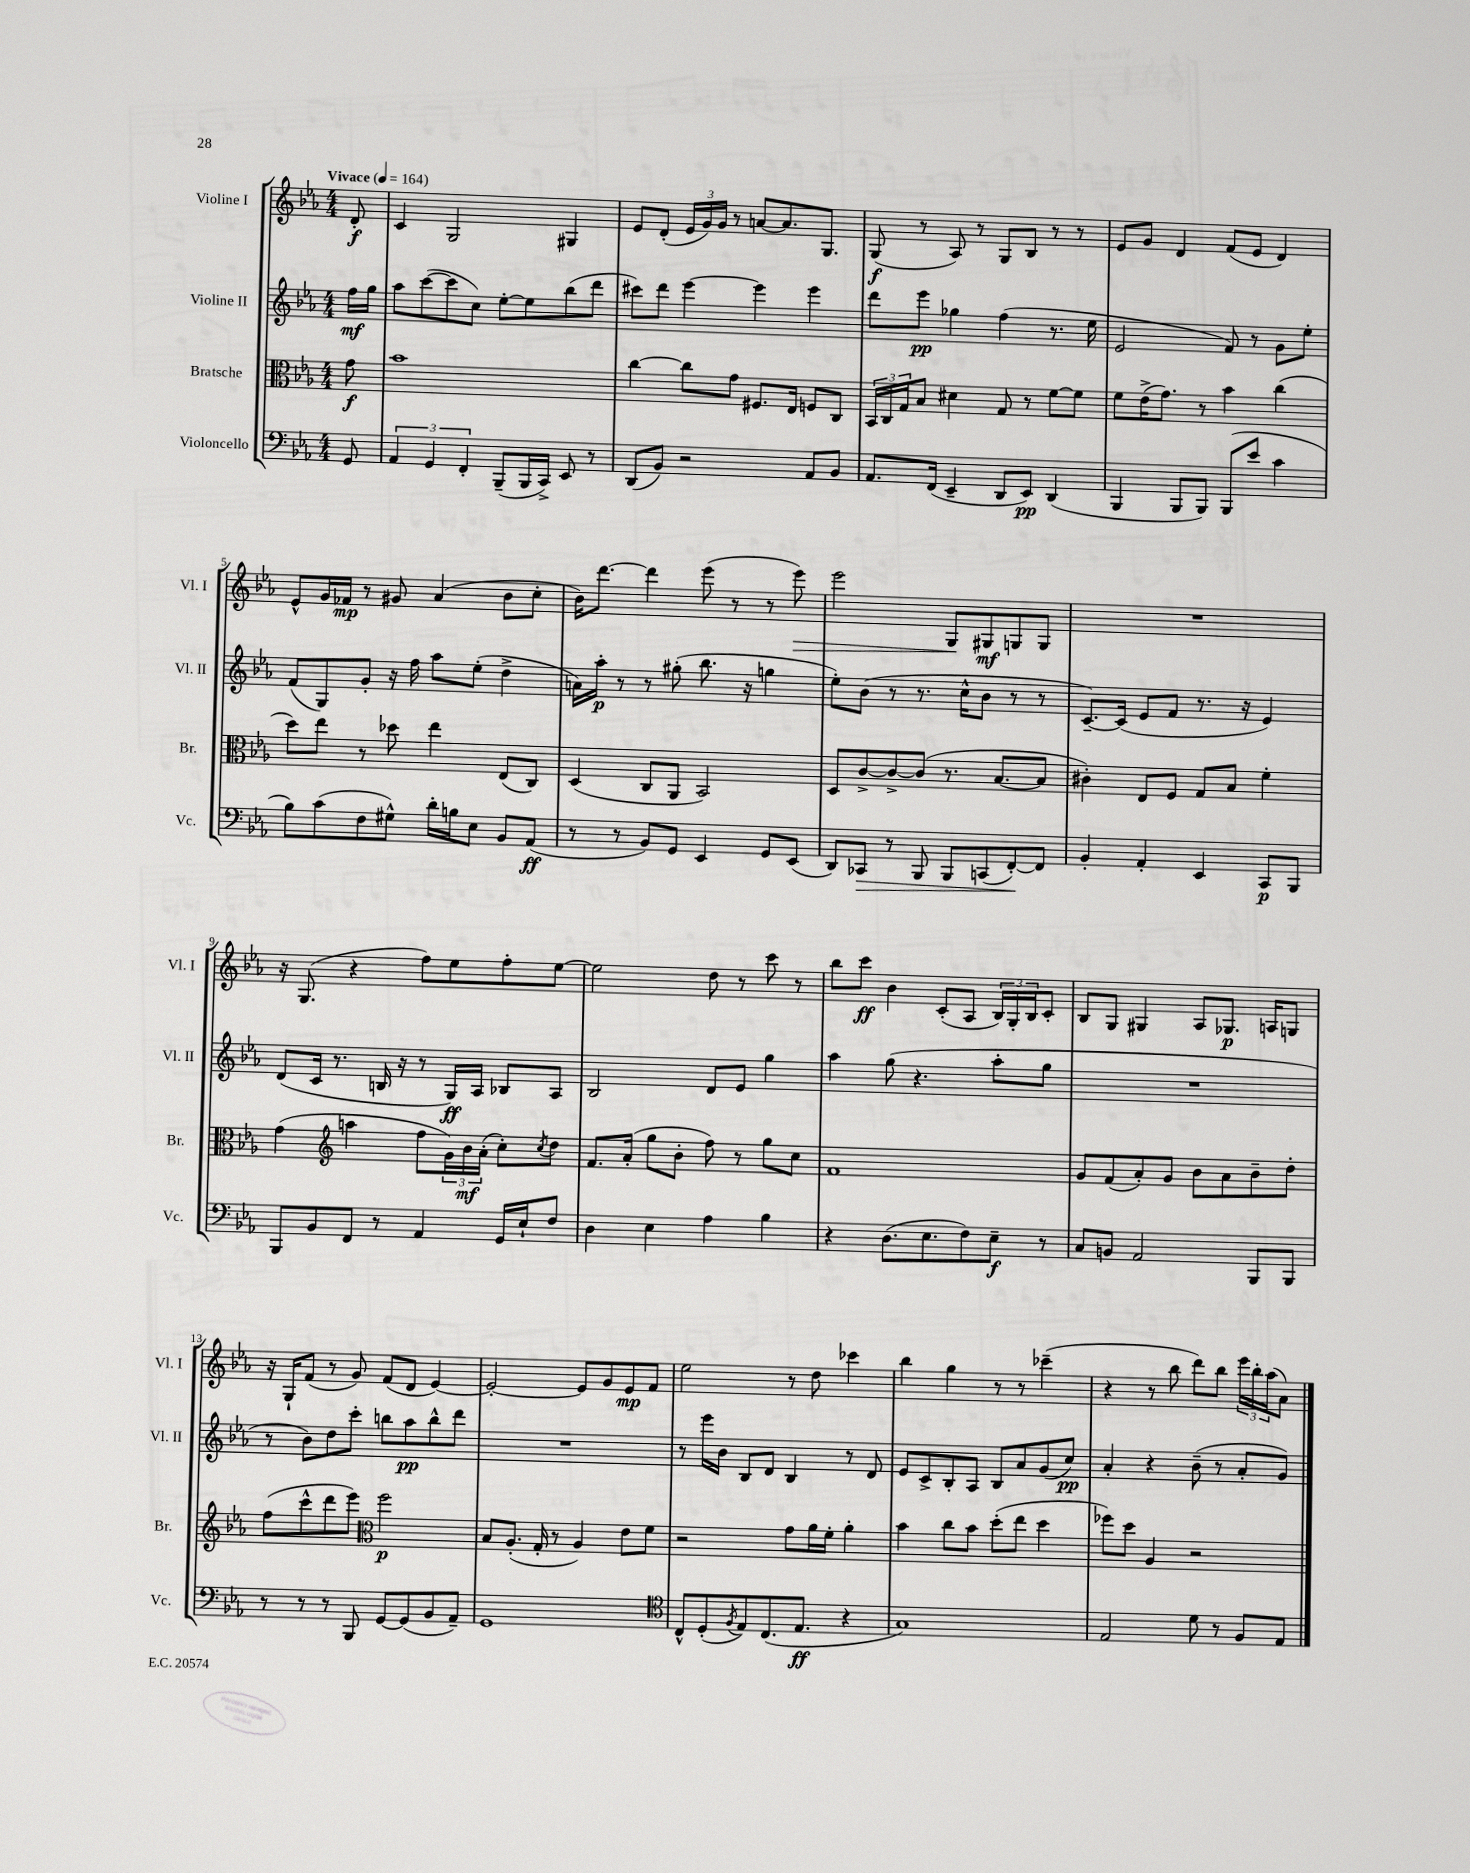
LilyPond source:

<<
\new StaffGroup <<
\new Staff = "s0" \with { instrumentName = "Violine I" shortInstrumentName = "Vl. I" } {
    \clef treble \key ees \major \numericTimeSignature \time 4/4 \partial 8 \tempo "Vivace" 4 = 164
    d'8-.\f |
    c'4 g2 gis4 |
    ees'8 d'8-.( \tuplet 3/2 { ees'16 g'16) g'16 } r8 a'8~ a'8. g8. |
    g8\f( r8 aes8) r8 g8 bes8 r8 r8 |
    ees'8 g'8 d'4 f'8( ees'8 d'4) |
    ees'8-^ g'16 fes'16\mp r8 gis'8 aes'4( bes'8 c''8-. |
    bes'16) d'''8.~ d'''4 ees'''8( r8 r8 ees'''8\>) |
    ees'''2 g8\! gis8\mf g8 g8 |
    R1 |
    r16 g8.( r4 f''8) ees''8 f''8-. ees''8~ |
    ees''2 d''8 r8 c'''8 r8 |
    bes''8 c'''8\ff bes'4 c'8-.( aes8 \tuplet 3/2 { bes16) g16-. bes16 } c'8-. |
    bes8 g8 gis4 aes8 ges8.\p a16 g8 |
    r16 g16-! f'8( r8 g'8) f'8( d'8 ees'4~) |
    ees'2~-. ees'8 g'8 ees'8\mp f'8 |
    ees''2 r8 d''8 ces'''4 |
    bes''4 g''4 r8 r8 ces'''4--( |
    r4 r8 bes''8 d'''8) bes''8 \tuplet 3/2 { ees'''16 bes''16-. aes''16( } aes'8) \bar "|." |
}
\new Staff = "s1" \with { instrumentName = "Violine II" shortInstrumentName = "Vl. II" } {
    \clef treble \key ees \major \numericTimeSignature \time 4/4 \partial 8
    f''16\mf g''16 |
    aes''8 c'''8~( c'''8 c''8) ees''8~-. ees''8 bes''8( d'''8 |
    cis'''8) d'''8 ees'''4~ ees'''4 ees'''4 |
    d'''8 ees'''8\pp ges''4 f''4( r8. ees''16 |
    ees'2 f'8) r8 g'8 ees''8-. |
    f'8( g8) g'8-. r16 f''16 aes''8 ees''8-.( d''4-> |
    a'16) aes''16-.\p r8 r8 gis''8-.( bes''8. r16 g''4 |
    ees''8-.) bes'8( r8 r8. c''16-^ bes'8 r8 r8 |
    c'8.~--) c'16( ees'8 f'8 r8. r16 ees'4) |
    d'8( c'16 r8. b16 r16 r8 g16\ff) aes16 bes8 aes8 |
    bes2 d'8 ees'8 g''4 |
    aes''4 g''8( r4. aes''8-. g''8 |
    R1 |
    r8 bes'8) d''8 c'''8-. b''8 aes''8\pp b''8-^ d'''8 |
    R1 |
    r8 ees'''16 bes'16 bes8 d'8 bes4 r8 d'8 |
    ees'8 c'8-> bes8-. aes8 bes8 aes'8 g'8( c''8\pp) |
    aes'4-. r4 bes'8--( r8 aes'8-. g'8) \bar "|." |
}
\new Staff = "s2" \with { instrumentName = "Bratsche" shortInstrumentName = "Br." } {
    \clef alto \key ees \major \numericTimeSignature \time 4/4 \partial 8
    g'8\f |
    bes'1 |
    c''4~ c''8 g'8 fis8. ees16 f8 c8 |
    \tuplet 3/2 { bes,16 c16 g16 } bes8 dis'4 g8 r8 f'8~ f'8 |
    f'8 ees'16->( g'8.) r8 bes'4 c''4( |
    d''8) ees''8 r8 des''8 ees''4 ees8( c8) |
    d4( c8 aes,8 bes,2) |
    d8 c'8~-> c'8~-> c'8( r8. bes8.~ bes8 |
    cis'4-.) ees8 f8 g8 bes8 f'4-. |
    g'4( \clef treble a''4 f''8 \tuplet 3/2 { g'16) bes'16\mf aes'16-.( } c''8-.) \acciaccatura { c''8 } d''8 |
    f'8. aes'16-.( g''8 bes'8-. f''8) r8 g''8 c''8 |
    f'1 |
    g'8 f'8( aes'8-.) g'8 bes'8 aes'8 bes'8-- d''8-. |
    f''8( c'''8-^ d'''8 ees'''8) \clef alto f''2\p |
    bes8 aes8.-.( g16-. r8 aes4) ees'8 f'8 |
    r2 g'8 aes'16 f'16-. aes'4-. |
    bes'4 c''8 bes'8 d''8-.( ees''8 d''4 |
    fes''8) d''8 aes4 r2 \bar "|." |
}
\new Staff = "s3" \with { instrumentName = "Violoncello" shortInstrumentName = "Vc." } {
    \clef bass \key ees \major \numericTimeSignature \time 4/4 \partial 8
    g,8 |
    \tuplet 3/2 { aes,4 g,4 f,4-. } bes,,8--( bes,,16 c,16->) ees,8 r8 |
    d,8( bes,8) r2 aes,8 bes,8 |
    aes,8. f,16( ees,4-- d,8 ees,8\pp) d,4( |
    bes,,4 bes,,8 bes,,8) bes,,8( ees'8 c'4 |
    bes8) c'8( f8 gis8-^) d'16-. b16 ees8 bes,8 aes,8\ff( |
    r8 r8 bes,8) g,8 ees,4 g,8 ees,8( |
    d,8) ces,8\> r8 bes,,8 bes,,8 c,8( f,8~-.\!) f,8 |
    bes,4-. aes,4-. ees,4 c,8\p bes,,8 |
    bes,,8 bes,8 f,8 r8 aes,4 g,16 ees16-! f8 |
    d4 ees4 aes4 bes4 |
    r4 d8.( ees8. f8) ees8--\f r8 |
    c8 b,8 aes,2 bes,,8 bes,,8 |
    r8 r8 r8 bes,,8 g,8~ g,8( bes,8 aes,8--) |
    g,1 |
    \clef tenor c8-^ d8-.( \acciaccatura { f8 } ees8) c8.( ees8.\ff r4 |
    g1) |
    ees2 d'8 r8 f8 ees8 \bar "|." |
}
>>
>>
